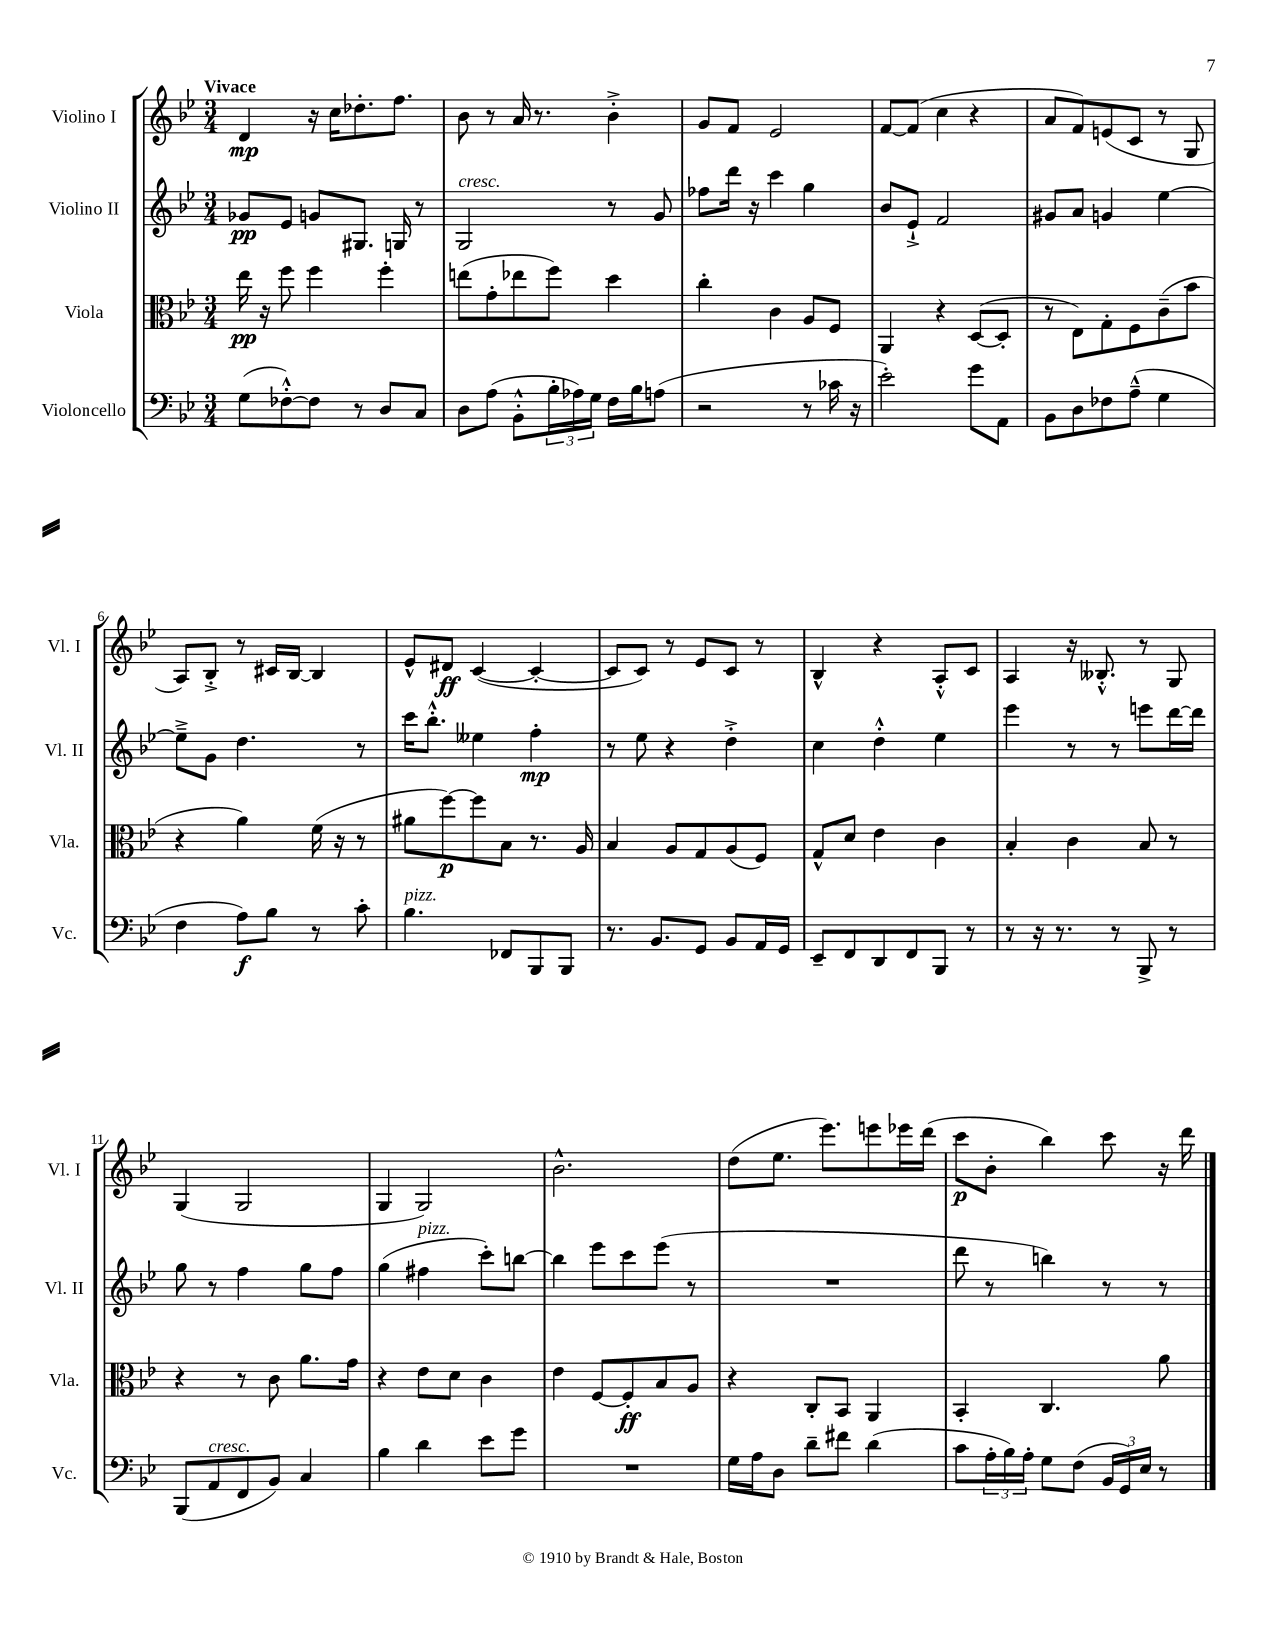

**kern	**dynam	**kern	**dynam	**kern	**dynam	**kern	**dynam
*part4	*part4	*part3	*part3	*part2	*part2	*part1	*part1
*staff4	*staff4	*staff3	*staff3	*staff2	*staff2	*staff1	*staff1
*I"Violoncello	*	*I"Viola	*	*I"Violino II	*	*I"Violino I	*
*I'Vc.	*	*I'Vla.	*	*I'Vl. II	*	*I'Vl. I	*
*clefF4	*	*clefC3	*	*clefG2	*	*clefG2	*
*k[b-e-]	*	*k[b-e-]	*	*k[b-e-]	*	*k[b-e-]	*
*M3/4	*	*M3/4	*	*M3/4	*	*M3/4	*
=1	=1	=1	=1	=1	=1	=1	=1
!	!	!	!	!	!	!LO:TX:a:B:t=Vivace	!
(8G\L	.	16ee-\	pp	8g-X/L	pp	4d/	mp
.	.	16r	.	.	.	.	.
[8F-X'^^\)	.	8ff\	.	8e-/J	.	.	.
8F-\J]	.	4ff\	.	8gn/L	.	16r	.
.	.	.	.	.	.	16cc\KL	.
8r	.	.	.	8.G#X/J	.	8.dd-X'\	.
8D/L	.	4ff'\	.	.	.	.	.
.	.	.	.	16Gn/	.	8.ff\J	.
8C/J	.	.	.	8r	.	.	.
=2	=2	=2	=2	=2	=2	=2	=2
!	!	!	!	!LO:TX:a:i:t=cresc.	!	!	!
8D\L	.	(8een\L	.	2G/	.	8b-\	.
(8A\J	.	8g'\	.	.	.	8r	.
8BB-'^^\L	.	8ee-X\	.	.	.	16a/	.
.	.	.	.	.	.	8.r	.
24B-'\L	.	8ff\J)	.	.	.	.	.
24A-X\)	.	.	.	.	.	.	.
24G\JJ	.	.	.	.	.	.	.
16F\LL	.	4dd\	.	8r	.	4b-'^\	.
16B-\J	.	.	.	.	.	.	.
(8An\J	.	.	.	8g/	.	.	.
=3	=3	=3	=3	=3	=3	=3	=3
2r	.	4cc'\	.	8ff-X\L	.	8g/L	.
.	.	.	.	16ddd\Jk	.	8f/J	.
.	.	.	.	16r	.	.	.
.	.	4c\	.	4ccc\	.	2e-/	.
8r	.	8A/L	.	4gg\	.	.	.
16c-X\	.	8F/J	.	.	.	.	.
16r	.	.	.	.	.	.	.
=4	=4	=4	=4	=4	=4	=4	=4
2e-'\)	.	4AA/	.	8b-/L	.	[8f/L	.
.	.	.	.	8e-`^/J	.	(8f/J]	.
.	.	4r	.	2f/	.	4cc\	.
8g\L	.	([8D/L	.	.	.	4r	.
8AA\J	.	8D'/J]	.	.	.	.	.
=5	=5	=5	=5	=5	=5	=5	=5
8BB-\L	.	8r	.	8g#X/L	.	8a/L	.
8D\	.	8E-\L)	.	8a/J	.	8f/)	.
8F-X\	.	8G'\	.	4gn/	.	(8en/	.
(8A~^^\J	.	8F\	.	.	.	8c/J	.
4G\	.	(8c~\	.	[4ee-\	.	8r	.
.	.	8b-\J	.	.	.	8G/	.
!!LO:LB:g=z
=6	=6	=6	=6	=6	=6	=6	=6
4F\	.	4r	.	8ee-~^\L]	.	8A/L)	.
.	.	.	.	8g\J	.	8B-'^/J	.
8A\L)	f	4a\)	.	4.dd\	.	8r	.
8B-\J	.	.	.	.	.	16c#X/LL	.
.	.	.	.	.	.	[16B-/JJ	.
8r	.	(16f\	.	.	.	4B-/]	.
.	.	16r	.	.	.	.	.
8c'\	.	8r	.	8r	.	.	.
=7	=7	=7	=7	=7	=7	=7	=7
!LO:TX:a:i:t=pizz.	!	!	!	!	!	!	!
4.B-\	.	8a#X\L	.	16ccc\KL	.	8e-^^/L	.
.	.	.	.	8.bb-'^^\J	.	.	.
.	.	[8ff\)	p	.	.	8d#X/J	ff
.	.	8ff\]	.	4ee--X\	.	([4c/	.
8FF-X/L	.	8B-\J	.	.	.	.	.
8BBB-/	.	8.r	.	4ff'\	mp	4c'/_	.
8BBB-/J	.	.	.	.	.	.	.
.	.	16A/	.	.	.	.	.
=8	=8	=8	=8	=8	=8	=8	=8
8.r	.	4B-/	.	8r	.	8c/L]	.
.	.	.	.	8ee-\	.	8c/J)	.
8.BB-/L	.	.	.	.	.	.	.
.	.	8A/L	.	4r	.	8r	.
8GG/J	.	8G/	.	.	.	8e-/L	.
8BB-/L	.	(8A/	.	4dd'^\	.	8c/J	.
16AA/L	.	8F/J)	.	.	.	8r	.
16GG/JJ	.	.	.	.	.	.	.
=9	=9	=9	=9	=9	=9	=9	=9
8EE-~/L	.	8G^^/L	.	4cc\	.	4B-^^/	.
8FF/	.	8d/J	.	.	.	.	.
8DD/	.	4e-\	.	4dd'^^\	.	4r	.
8FF/	.	.	.	.	.	.	.
8BBB-/J	.	4c\	.	4ee-\	.	8A'^^/L	.
8r	.	.	.	.	.	8c/J	.
=10	=10	=10	=10	=10	=10	=10	=10
8r	.	4B-'/	.	4eee-\	.	4A/	.
16r	.	.	.	.	.	.	.
8.r	.	.	.	.	.	.	.
.	.	4c\	.	8r	.	16r	.
.	.	.	.	.	.	8.B--X'^^/	.
8r	.	.	.	8r	.	.	.
8BBB-^/	.	8B-/	.	8eeen\L	.	8r	.
8r	.	8r	.	[16ddd\L	.	8G/	.
.	.	.	.	16ddd\JJ]	.	.	.
!!LO:LB:g=z
=11	=11	=11	=11	=11	=11	=11	=11
(8BBB-/L	.	4r	.	8gg\	.	(4G/	.
!LO:TX:a:i:t=cresc.	!	!	!	!	!	!	!
8AA/	.	.	.	8r	.	.	.
8FF/	.	8r	.	4ff\	.	2G/	.
8BB-/J)	.	8c\	.	.	.	.	.
4C/	.	8.a\L	.	8gg\L	.	.	.
.	.	.	.	8ff\J	.	.	.
.	.	16g\Jk	.	.	.	.	.
=12	=12	=12	=12	=12	=12	=12	=12
4B-\	.	4r	.	(4gg\	.	4G/	.
!	!	!	!	!LO:TX:a:i:t=pizz.	!	!	!
4d\	.	8e-\L	.	4ff#X\	.	2G/)	.
.	.	8d\J	.	.	.	.	.
8e-\L	.	4c\	.	8ccc'\L)	.	.	.
8g\J	.	.	.	[8bbn\J	.	.	.
=13	=13	=13	=13	=13	=13	=13	=13
2.r	.	4e-\	.	4bb\]	.	2.b-^^\	.
.	.	[8F/L	.	8eee-\L	.	.	.
.	.	8F'/]	ff	8ccc\	.	.	.
.	.	8B-/	.	(8eee-\J	.	.	.
.	.	8A/J	.	8r	.	.	.
=14	=14	=14	=14	=14	=14	=14	=14
16G\LL	.	4r	.	2.r	.	(8dd\L	.
16A\J	.	.	.	.	.	.	.
8D\J	.	.	.	.	.	8.ee-\J	.
8d~\L	.	8C'/L	.	.	.	.	.
.	.	.	.	.	.	8.eee-\L)	.
8f#X\J	.	8BB-/J	.	.	.	.	.
(4d\	.	4AA/	.	.	.	8eeen\	.
.	.	.	.	.	.	16eee-X\L	.
.	.	.	.	.	.	(16ddd\JJ	.
=15	=15	=15	=15	=15	=15	=15	=15
8c\L	.	4BB-'/	.	8ddd\	.	8ccc\L	p
24A'\L	.	.	.	8r	.	8b-'\J	.
24B-\)	.	.	.	.	.	.	.
24A'\JJ	.	.	.	.	.	.	.
8G\L	.	4.C/	.	4bbn\)	.	4bb-\)	.
(8F\J	.	.	.	.	.	.	.
24BB-/LL	.	.	.	8r	.	8ccc\	.
24GG/)	.	.	.	.	.	.	.
24E-/JJ	.	.	.	.	.	.	.
8r	.	8a\	.	8r	.	16r	.
.	.	.	.	.	.	16ddd\	.
==	==	==	==	==	==	==	==
*-	*-	*-	*-	*-	*-	*-	*-
